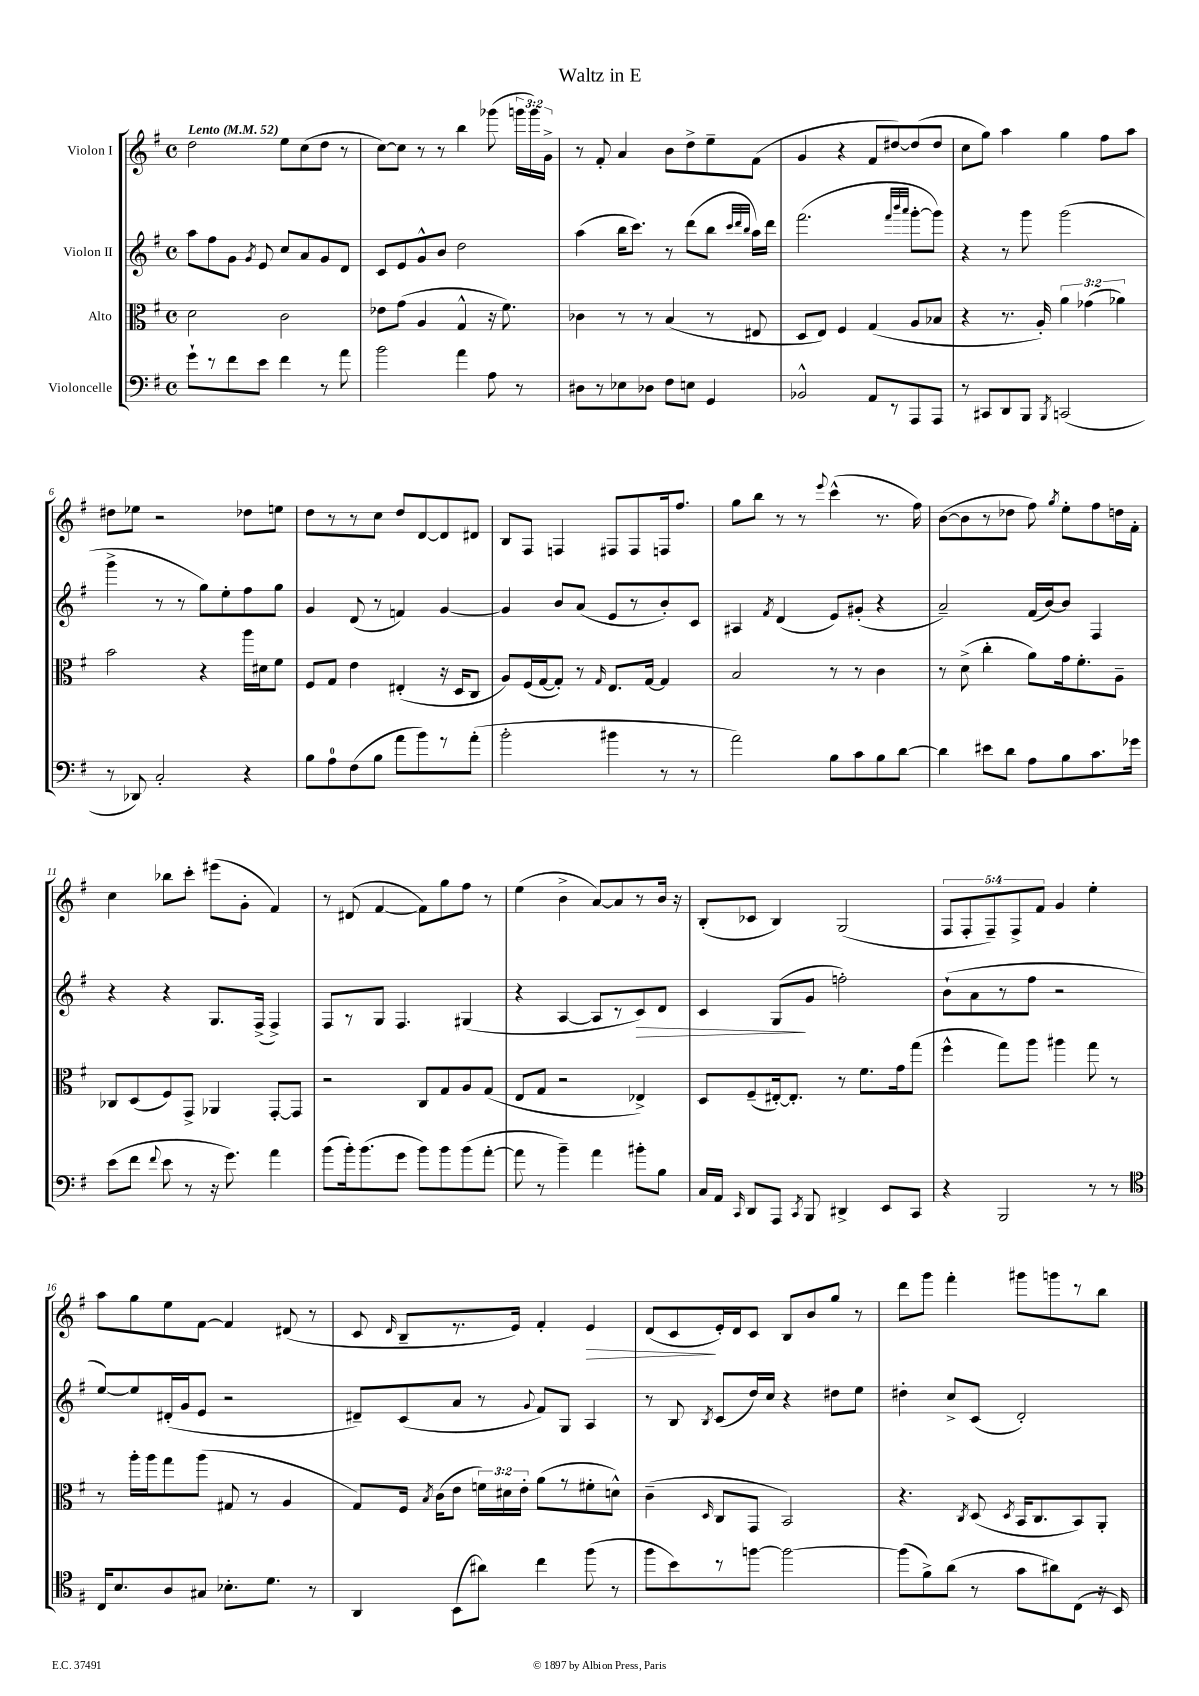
\header { title = "Waltz in E" }
<<
\new StaffGroup <<
\new Staff = "s0" \with { instrumentName = "Violon I" } {
    \clef treble \key g \major \defaultTimeSignature \time 4/4 \override Staff.TupletNumber.text = #tuplet-number::calc-fraction-text \tempo "Lento" 4 = 52
    \autoBeamOff d''2 e''8[ c''8( d''8] r8 |
    c''8[~) c''8] r8 r8 b''4 ges'''8( \tuplet 3/2 { g'''16[ g'''16) g'16]-> } |
    r8 fis'8-. a'4 b'8[ d''8-> e''8-- fis'8]( |
    g'4 r4 fis'8[ dis''8~) dis''8( dis''8] |
    c''8[ g''8]) a''4 g''4 fis''8[ a''8] |
    dis''8[ ees''8] r2 des''8[ e''8] |
    d''8[ r8 r8 c''8] d''8[ d'8~ d'8 dis'8] |
    b8[ fis8] f4 fis8[ fis8 f16 fis''8.] |
    g''8[ b''8] r8 r8 \appoggiatura { e'''8 } c'''4-^( r8. fis''16) |
    b'8[~( b'8 r8 des''8] fis''8) \acciaccatura { g''8 } e''8[-. fis''8 d''16 fis'16]-. |
    c''4 bes''8[ c'''8]-. eis'''8[( g'8]-. fis'4) |
    r8 dis'8( fis'4~ fis'8[) g''8 fis''8] r8 |
    e''4( b'4-> a'8[~) a'8 r8 b'16] r16 |
    b8[-.( ces'8] b4) g2( |
    \tuplet 5/4 { fis8[ fis8-. fis8--) fis8-> fis'8] } g'4 e''4-. |
    a''8[ g''8 e''8 fis'8]~ fis'4 dis'8( r8 |
    c'8 \grace { d'16 } b8[-- r8. e'16]) fis'4-. e'4\> |
    d'8[( c'8\! e'16-.) d'16 c'8] b8[ b'8 g''8] r8 |
    d'''8[ g'''8] fis'''4-. gis'''8[ g'''8 r8 b''8] \bar "|." |
}
\new Staff = "s1" \with { instrumentName = "Violon II" } {
    \clef treble \key g \major \defaultTimeSignature \time 4/4
    \autoBeamOff a''8[ fis''8 g'8] \acciaccatura { g'8 } e'8 c''8[ a'8 g'8 d'8] |
    c'8[ e'8 g'8-^ b'8] d''2 |
    a''4( b''16[ c'''8.]) r8 d'''8[( b''8] \grace { c'''32[ d'''32 b''32] } a''16[) d'''16] |
    fis'''2.( \grace { fis'''32[ b'''32 a'''32] } g'''8[~-. g'''8]) |
    r4 r8 g'''8 g'''2( |
    g'''4-> r8 r8 g''8[) e''8-. fis''8 g''8] |
    g'4 d'8( r8 f'4) g'4~ |
    g'4 b'8[ a'8]( e'8[ r8 b'8-.) c'8] |
    ais4 \acciaccatura { fis'8 } d'4( e'8[) gis'8]-.( r4 |
    a'2--) fis'16[( b'16~) b'8] fis4 |
    r4 r4 g8.[ fis16]->( fis4->) |
    fis8[ r8 g8] fis4. gis4( |
    r4 a4~ a8[ r8 c'8\>) d'8] |
    c'4 g8[\!( g'8] f''2-.) |
    b'8[-!( a'8 r8 fis''8] r2 |
    e''8[~) e''8 dis'16-.( g'16 e'8] r2 |
    dis'8[--) c'8( a'8] r8 \appoggiatura { g'8 } fis'8[) g8] a4 |
    r8 b8 \acciaccatura { b8 } c'8[( d''16) c''16] r4 dis''8[ e''8] |
    dis''4-. c''8[-> c'8]( d'2-.) \bar "|." |
}
\new Staff = "s2" \with { instrumentName = "Alto" } {
    \clef alto \key g \major \defaultTimeSignature \time 4/4 \override Staff.TupletNumber.text = #tuplet-number::calc-fraction-text
    \autoBeamOff d'2 c'2 |
    ees'8[ g'8]( a4 g4-^ r16 fis'8.) |
    ces'4 r8 r8 b4( r8 eis8 |
    d8[ e8]) fis4 g4( a8[ bes8] |
    r4 r8. a16-.) \tuplet 3/2 { a'4 ges'4( aes'4) } |
    b'2 r4 a''16[ dis'16 fis'8] |
    fis8[ g8] e'4 eis4-.( r16 d16[ c8] |
    a8[) fis16( g16~ g8]-.) r8 \grace { g16 } e8.[ g16]~ g4 |
    b2 r8 r8 c'4 |
    r8 d'8->( c''4-. a'8[) g'16 fis'8.-. a8]-- |
    ces8[ d8( fis8) g,8]-> aes,4 g,8[~-. g,8] |
    r2 c8[ g8 a8 g8]( |
    e8[ g8] r2 ees4->) |
    d8[ fis8--( eis16~-.) eis8.]-. r8 fis'8.[ g'16 g''8]( |
    fis''4-^ g''8[) a''8] ais''4 g''8 r8 |
    r8 a''16[-. a''16 g''8 a''8]( gis8 r8 a4 |
    g8[) fis16] \acciaccatura { b8 } c'16[( e'8] \tuplet 3/2 { f'16[) dis'16 e'16]-. } a'8[( r8 fis'8-. d'8]-^) |
    c'4--( \grace { d16 } c8[ g,8] b,2) |
    r4. \acciaccatura { c8 } d8( \acciaccatura { d8 } b,16[ c8. b,8) a,8]-. \bar "|." |
}
\new Staff = "s3" \with { instrumentName = "Violoncelle" } {
    \clef bass \key g \major \defaultTimeSignature \time 4/4
    \autoBeamOff g'8[-! r8 fis'8 e'8] fis'4 r8 a'8 |
    b'2 a'4 a8 r8 |
    dis8[ r8 ees8 des8] fis8[ e8] g,4 |
    bes,2-^ a,8[ r8 a,,8 a,,8] |
    r8 cis,8[ d,8 b,,8] \acciaccatura { b,,8 } c,2( |
    r8 des,8) c2-. r4 |
    b8[ a8-0 fis8( b8] a'8[ b'8) r8 a'8]-.( |
    b'2-. bis'4 r8 r8 |
    a'2) b8[ c'8 b8 d'8]~ |
    d'4 eis'8[ d'8] a8[ b8 c'8. ges'16] |
    e'8[( fis'8] \appoggiatura { fis'8 } e'8 r8 r16 g'8.) a'4 |
    b'8[( b'16-.) b'8.( g'8] b'8[) b'8 b'8( a'8]~-. |
    a'8 r8 b'4--) a'4 bis'8[-. b8] |
    c16[ a,16] \grace { c,16 } d,8[ a,,8] \acciaccatura { c,8 } b,,8 dis,4-> e,8[ c,8] |
    r4 b,,2 r8 r8 |
    \clef tenor c16[ b8. a8 gis8] bes8.[-. d'8.] r8 |
    a,4 b,8[( ais'8]) c''4 fis''8( r8 |
    fis''8[ b'8) r8 f''8]~ f''2~ |
    f''8[( fis'8->) a'8]( r8 g'8[ ais'8) c8]( r16 b,16) \bar "|." |
}
>>
>>
